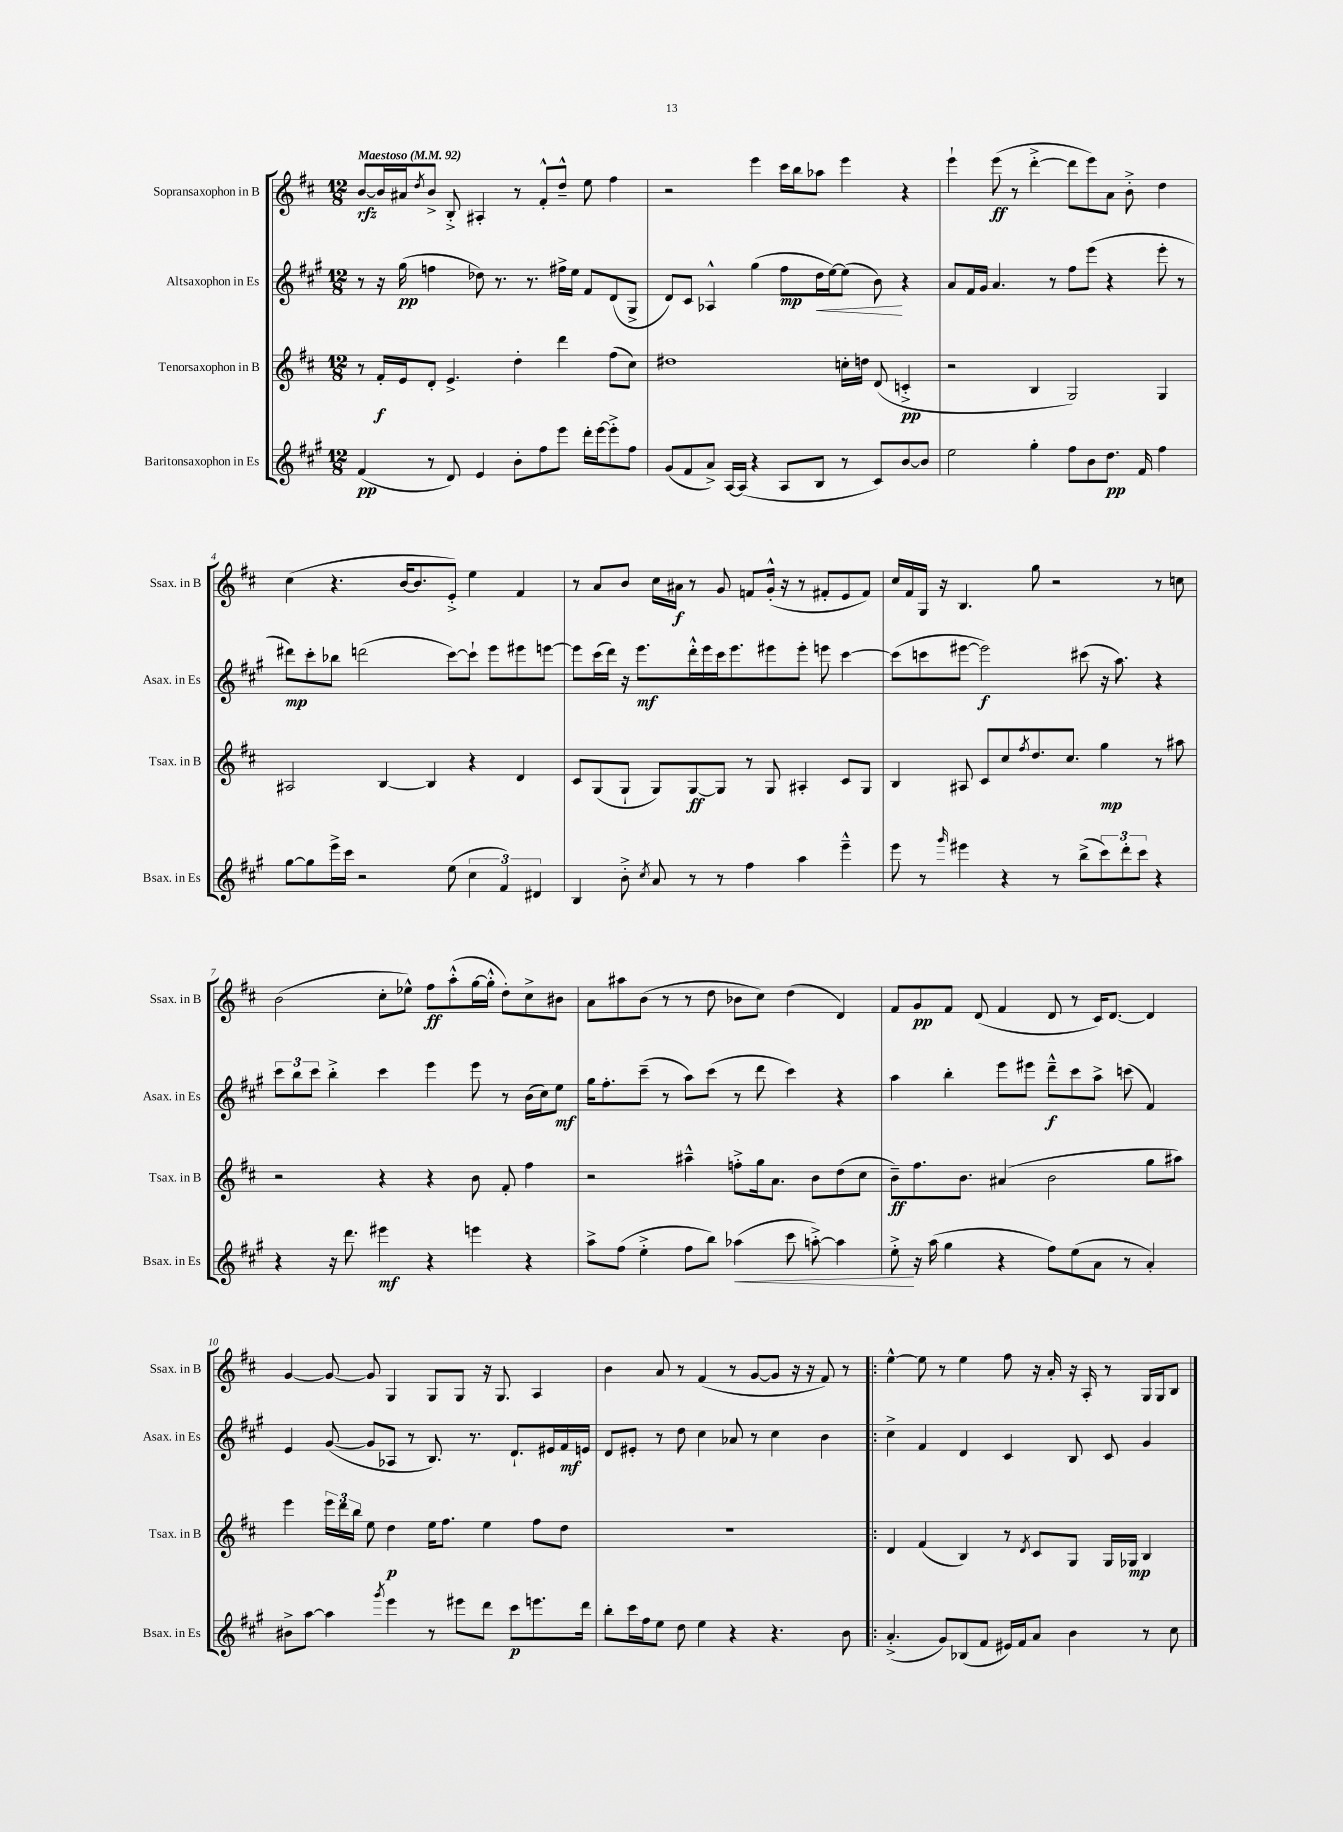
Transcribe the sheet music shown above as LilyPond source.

<<
\new StaffGroup <<
\new Staff = "s0" \with { instrumentName = "Sopransaxophon in B" shortInstrumentName = "Ssax. in B" } {
    \clef treble \key d \major \numericTimeSignature \time 12/8 \tempo "Maestoso" 4 = 92
    b'8~\rfz b'16 ais'16 \acciaccatura { d''8 } b'8-> b8-.-> ais4-. r8 fis'8-.-^ d''8---^ e''8 fis''4 |
    r2 e'''4 cis'''16 b''16 aes''8 e'''4 r4 |
    e'''4-! e'''8\ff( r8 d'''4~-.-> d'''8 e'''8) a'8 b'8-.-> d''4 |
    cis''4( r4. b'16~ b'8. e'8-.->) e''4 fis'4 |
    r8 a'8 b'8 cis''16 ais'16\f r8 g'8 f'8 g'16-.-^( r16 r8 fis'8-. e'8 fis'8) |
    cis''16 fis'16 g16 r16 b4. g''8 r2 r8 c''8 |
    b'2( cis''8-. ees''8-^) fis''8\ff a''8-.-^( g''16~ g''16-.-^ d''8-.) cis''8-> bis'8 |
    a'8 ais''8 b'8( r8 r8 d''8 bes'8 cis''8) d''4( d'4) |
    fis'8 g'8\pp fis'8 d'8( fis'4 d'8 r8 cis'16) d'8.~ d'4 |
    g'4~ g'8~ g'8 g4 g8 g8 r16 g8. a4 |
    b'4 a'8 r8 fis'4( r8 g'8~ g'8 r16 r16 fis'8) r8 |
    \bar ".|:" e''4~-^ e''8 r8 e''4 fis''8 r16 a'16-. r16 a16-. r8 g16 g16 b8 \bar "|." |
}
\new Staff = "s1" \with { instrumentName = "Altsaxophon in Es" shortInstrumentName = "Asax. in Es" } {
    \clef treble \key a \major \numericTimeSignature \time 12/8
    r8 r16 gis''16\pp( f''4 des''8) r8. r8. fis''16-> e''16 fis'8 d'8( gis8-> |
    d'8) cis'8 aes4-^ gis''4( fis''8\mp d''16\< e''16~) e''8( b'8\!) r4 |
    a'8 fis'16 gis'16 a'4. r8 fis''8 e'''8( r4 e'''8-. r8 |
    dis'''8\mp) cis'''8-. bes''8 d'''2( cis'''8~) cis'''8-! e'''8 eis'''8 e'''8~ |
    e'''8 cis'''16( d'''16) r16 e'''8.\mf d'''16-.-^ e'''16 cis'''16 e'''8. eis'''8 eis'''8-. e'''8 cis'''4~ |
    cis'''8( c'''8 eis'''8~ eis'''2\f) cis'''8( r16 a''8.) r4 |
    \tuplet 3/2 { cis'''8 b''8 cis'''8 } b''4-.-> cis'''4 e'''4 e'''8 r8 b'16( cis''16) e''8\mf |
    gis''16 fis''8.-. cis'''8--( r8 a''8) cis'''8( r8 d'''8 cis'''4) r4 |
    a''4 b''4-. e'''8 eis'''8 d'''8---^\f cis'''8 a''8-> c'''8( fis'4) |
    e'4 gis'8~( gis'8 aes8 r8 b8.) r8. d'8.-! eis'16 fis'16\mf e'16 |
    d'8 eis'8-. r8 d''8 cis''4 aes'8 r8 cis''4 b'4 |
    \bar ".|:" cis''4-> fis'4 d'4 cis'4 b8 cis'8 gis'4 \bar "|." |
}
\new Staff = "s2" \with { instrumentName = "Tenorsaxophon in B" shortInstrumentName = "Tsax. in B" } {
    \clef treble \key d \major \numericTimeSignature \time 12/8
    r8 fis'16-.\f e'16 d'8-. e'4.-> d''4-. d'''4 fis''8( cis''8) |
    dis''1 c''16-. d''16 d'8( c'4-.->\pp |
    r2 b4 g2) g4 |
    ais2 b4~ b4 r4 d'4 |
    cis'8 g8( g8-! g8) g8~\ff g8 r8 g8 ais4-. cis'8 g8 |
    b4 ais8 cis'8 cis''8 \acciaccatura { fis''8 } d''8. cis''8. g''4\mp r8 ais''8 |
    r2 r4 r4 b'8 fis'8-. fis''4 |
    r2 ais''4---^ f''8-.-> g''16 a'8. b'8 d''8( cis''8 |
    b'8--\ff) fis''8. b'8. ais'4( b'2 g''8 ais''8) |
    e'''4 \tuplet 3/2 { e'''16 d'''16 b''16 } e''8 d''4\p e''16 fis''8. e''4 fis''8 d''8 |
    R1. |
    \bar ".|:" d'4 fis'4( b4) r8 \acciaccatura { d'8 } cis'8 g8 g16 ges16\mp b4 \bar "|." |
}
\new Staff = "s3" \with { instrumentName = "Baritonsaxophon in Es" shortInstrumentName = "Bsax. in Es" } {
    \clef treble \key a \major \numericTimeSignature \time 12/8
    fis'4\pp( r8 d'8) e'4 b'8-. fis''8 e'''8 d'''16-. e'''16~ e'''8-.-> fis''8 |
    gis'8( fis'8 a'8->) a16~ a16( r4 a8 b8 r8 cis'8) b'8~ b'8 |
    e''2 gis''4-. fis''8 b'8 d''8.\pp fis'16 fis''4 |
    gis''8~ gis''8 e'''16-> cis'''16 r2 e''8( \tuplet 3/2 { cis''4 fis'4) dis'4 } |
    b4 b'8-.-> \acciaccatura { cis''8 } a'8 r8 r8 fis''4 a''4 e'''4---^ |
    e'''8 r8 \grace { gis'''16 } eis'''4 r4 r8 b''8->( \tuplet 3/2 { cis'''8) d'''8-. cis'''8 } r4 |
    r4 r16 d'''8. eis'''4\mf r4 e'''4 r4 |
    a''8-> fis''8( e''4-.-> fis''8 b''8) aes''4\<( cis'''8 a''8~-.->) a''4 |
    e''8-.->\! r16 a''16( gis''4 r4 fis''8) e''8( a'8 r8 a'4-.) |
    bis'8-> a''8~ a''4 \acciaccatura { gis'''8 } e'''4 r8 eis'''8 d'''8 cis'''8\p e'''8. d'''16 |
    b''8-. cis'''16 fis''16 e''8 d''8 e''4 r4 r4. b'8 |
    \bar ".|:" a'4.-.->( gis'8) bes8( fis'8 eis'16) fis'16 a'8 b'4 r8 cis''8 \bar "|." |
}
>>
>>
